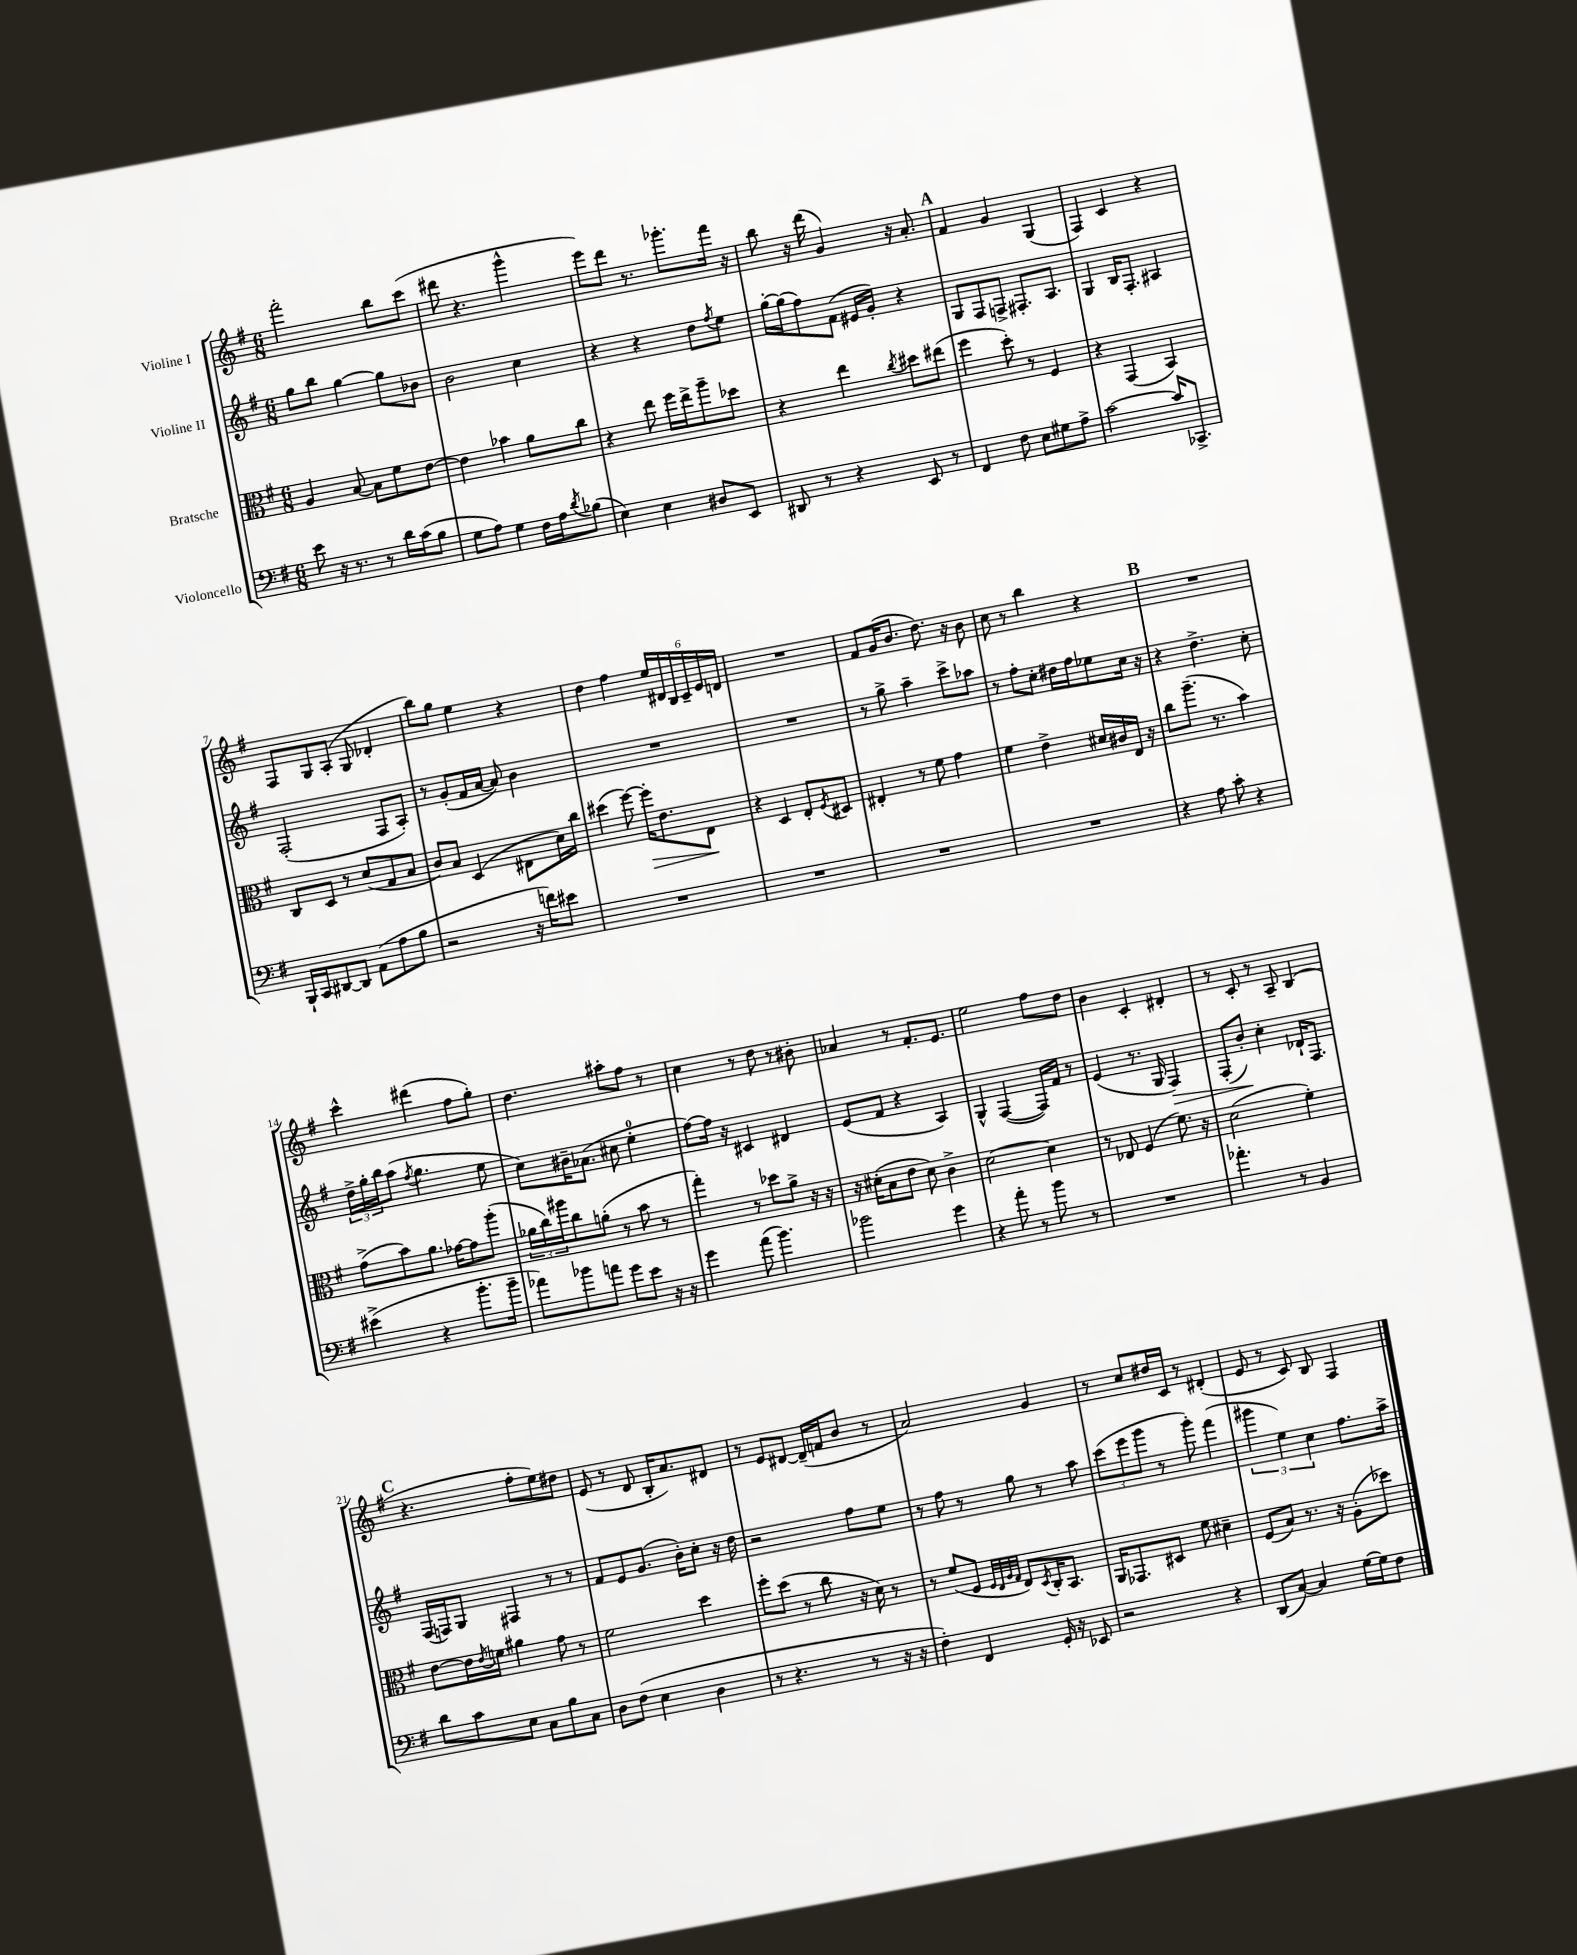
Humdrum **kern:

**kern	**kern	**dynam	**kern	**dynam	**kern
*part4	*part3	*part3	*part2	*part2	*part1
*staff4	*staff3	*staff3	*staff2	*staff2	*staff1
*I"Violoncello	*I"Bratsche	*	*I"Violine II	*	*I"Violine I
*clefF4	*clefC3	*	*clefG2	*	*clefG2
*k[f#]	*k[f#]	*	*k[f#]	*	*k[f#]
*M6/8	*M6/8	*	*M6/8	*	*M6/8
=1	=1	=1	=1	=1	=1
8e\	4A/	.	8gg\L	.	2fff#'\
16r	.	.	8bb\J	.	.
8.r	.	.	.	.	.
.	[8B/	.	[4gg\	.	.
8r	8B\L]	.	.	.	.
16d\LL	8f#\	.	8gg\L]	.	8bb\L
(16c\J	.	.	.	.	.
8B\J	[8e\J	.	8b-X\J	.	(8ccc\J
=2	=2	=2	=2	=2	=2
8G\L	4e\]	.	2b\	.	8ddd#X\
8A\J)	.	.	.	.	4.r
4G\	4b-X\	.	.	.	.
16F#\LL	8a\L	.	4cc\	.	4ggg^^\
16A\J	.	.	.	.	.
8qd/	.	.	.	.	.
(8B-X\J	8cc\J	.	.	.	.
=3	=3	=3	=3	=3	=3
4E\)	4r	.	4r	.	8eee\L)
.	.	.	.	.	8ddd\J
4E\	8ee\	.	4r	.	8.r
.	16ff#\LL	.	.	.	.
.	16ee^\J	.	.	.	8.ggg-X'\L
8D#X/L	8aa~\	.	8dd\L	.	.
.	.	.	8qff#/	.	.
8EE/J	8dd-X\J	.	8ee\J	.	16fff#\Jk
.	.	.	.	.	16r
=4	=4	=4	=4	=4	=4
8DD#X/	4r	.	[16gg'\LL	.	8bb\
.	.	.	(16gg\J]	.	.
8r	.	.	8ff#\)	.	16r
.	.	.	.	.	(16ddd\
4r	4ee\	.	(8f#\J	.	4g/)
.	.	.	16e#X/LL	.	.
.	.	.	16g'/JJ)	.	.
.	8qcc/	.	.	.	.
8EE/	8dd#X\L	.	4r	.	16r
.	.	.	.	.	8.a'/
8r	(8ee#X\J	.	.	.	.
!!LO:REH:place=s1:t=A
=5	=5	=5	=5	=5	=5
4FF#/	4ff#\	.	8G/L	.	4f#/
.	.	.	8F#/	.	.
8F#\	8dd'\)	.	8Fn^/J	.	4g/
8E\L	8r	.	8.F#X'/L	.	.
8G#X\	4F#/	.	.	.	(4G/
.	.	.	8.A/J	.	.
8A^\J	.	.	.	.	.
=6	=6	=6	=6	=6	=6
[2c\	4r	.	4G/	.	4F#/)
.	(4GG/	.	16B/KL	.	4c/
.	.	.	8.F#'/J	.	.
16c/KL]	4BB/)	.	4A#X/	.	4r
8.CC-X^/J	.	.	.	.	.
!!LO:LB:g=z
=7	=7	=7	=7	=7	=7
16BBB`/LL	8C/L	.	(2F#'/	.	8F#/L
16CC/J	.	.	.	.	.
[8DD#X/	8D/J	.	.	.	8G/
8DD#/J]	8r	.	.	.	(8A'/J
(8AA\L	(8d/L	.	.	.	8G/
8A\	8G/	.	8F#/L	.	4d-X'/
8B\J	8B/J	.	8A'/J)	.	.
=8	=8	=8	=8	=8	=8
2r	8c/L)	.	8r	.	8bb\L)
.	8B/J	.	(8g'/L	.	8gg\J
.	(4D/	.	16f#/L	.	4ee\
.	.	.	[16a/JJ	.	.
.	.	.	8a/])	.	.
16r	8E#X\L	.	4b\	.	4r
16fn\KL)	.	.	.	.	.
8e#X\J	16d\L)	.	.	.	.
.	16cc\JJ	.	.	.	.
=9	=9	=9	=9	=9	=9
2.r	(4dd#X\	.	2.r	.	4dd\
.	[8ff#\)	.	.	.	4ff#\
!	!	!LO:HP:b	!	!	!
.	16ff#'\KL]	>	.	.	.
.	8.e\	.	.	.	.
.	.	.	.	.	24ee/LL
.	.	.	.	.	24d#X/
.	.	.	.	.	24B/
.	8E\J	.	.	.	24c~/
.	.	.	.	.	24e/
.	.	.	.	.	24dn/JJ
.	.	]	.	.	.
=10	=10	=10	=10	=10	=10
2.r	4r	.	2.r	.	2.r
.	4D/	.	.	.	.
.	8E'/L	.	.	.	.
.	8qF#/	.	.	.	.
.	8D#X/J	.	.	.	.
=11	=11	=11	=11	=11	=11
2.r	4E#X'/	.	8r	.	8f#/L
.	.	.	8gg^\	.	(16g/K
.	.	.	.	.	8.b/J
.	8r	.	4aa~\	.	.
.	8f#\	.	.	.	8.dd\)
.	4g\	.	8ccc^\L	.	.
.	.	.	.	.	16r
.	.	.	8aa-X\J	.	8b\
=12	=12	=12	=12	=12	=12
2.r	4f#\	.	8r	.	8cc\
.	.	.	8ff#'\L	.	8r
.	4e^\	.	8cc'\J	.	4bb\
.	.	.	16dd#X\LL	.	.
.	.	.	16ff#\J	.	.
.	16d#X/LL	.	8ee-X\	.	4r
.	16c#X/	.	.	.	.
.	16E/JJ	.	16cc\Jk	.	.
.	16r	.	16r	.	.
!!LO:REH:place=s1:t=B
=13	=13	=13	=13	=13	=13
4r	8cc\L	.	4r	.	2.r
.	(8.aa~\J	.	.	.	.
8A\	.	.	4.dd^\	.	.
.	8.r	.	.	.	.
8c'\	.	.	.	.	.
4r	4b\)	.	.	.	.
.	.	.	8cc'\	.	.
!!LO:LB:g=z
=14	=14	=14	=14	=14	=14
(4e#X^\	(8g^\L	.	24dd^\LL	.	4ccc^^\
.	.	.	24gg'\	.	.
.	.	.	24bb\J	.	.
.	8b\)	.	(8aa\J	.	.
.	.	.	8qff#/	.	.
4r	8.a\J	.	4.gg\	.	(4ddd#X\
.	[16g-X\KL	.	.	.	.
8.b'\L	8g-\]	.	.	.	8ff#\L
.	(8aa'\J	.	8ee\	.	8gg'\J)
16b~\Jk	.	.	.	.	.
=15	=15	=15	=15	=15	=15
8a-X\L)	24a-X\LL	.	8cc\L)	.	4.dd\
.	24cc\)	.	.	.	.
.	24aa#X\J	.	.	.	.
8b-X\	8cc\	.	16b#X~\K	.	.
.	.	.	(8.a-X\J	.	.
8an\J	(8an'\J	.	.	.	.
8g\L	8r	.	8cc#X\	.	8aa#X'\L
8e\J	8b\	.	4ee'\	.	8ff#\J
16r	8r	.	.	.	8r
16r	.	.	.	.	.
=16	=16	=16	=16	=16	=16
4g\	4gg'\)	.	[8ff#\L)	.	4cc\
.	.	.	16ff#\Jk]	.	.
.	.	.	16r	.	.
(8a\	8r	.	4c#X/	.	8r
4.b\)	8dd-X\L	.	.	.	8dd\
.	8a^\J	.	4d#X/	.	8r
.	16r	.	.	.	8b#X'\
.	16r	.	.	.	.
=17	=17	=17	=17	=17	=17
2b-X\	16r	.	(8e/L	.	4a-X/
.	(16d#X'\KL	.	.	.	.
.	8B\	.	8f#/J	.	.
.	8e\J	.	4r	.	8r
.	8d#\)	.	.	.	8.f#'/L
4g\	4c^\	.	4A/)	.	.
.	.	.	.	.	8.e/J
=18	=18	=18	=18	=18	=18
4r	[2d\	.	4G^^/	.	2ee\
8a'\	.	.	([4F#/	.	.
8r	.	.	.	.	.
8b\	4d\]	.	16F#/LL])	.	8ff#\L
.	.	.	16f#/JJ	.	.
8r	.	.	8r	.	8dd\J
=19	=19	=19	=19	=19	=19
2.r	8r	.	(4e/	.	4b\
.	8E-X/	.	.	.	.
.	(4F#/	.	8.r	.	4c'/
.	.	.	16G/	.	.
!	!	!	!	!LO:HP:b	!
.	8.f#\)	.	4F#/)	>	4d#X'/
.	16r	.	.	.	.
=20	=20	=20	=20	=20	=20
4.a-X'\	(2d\	.	(8F#'/L	.	8r
.	.	.	8b'/J)	.	8c'/
.	.	.	4cc'\	]	8r
8r	.	.	.	.	8A~/
4BB/	4f#'\)	.	16d-X`/KL	.	(4B/
.	.	.	8.F#/J	.	.
!!LO:LB:g=z
!!LO:REH:place=s1:t=C
=21	=21	=21	=21	=21	=21
8d\L	[8e\L	.	(16F#/LL	.	4.r
.	.	.	16Fn/J)	.	.
8c\	16e\L]	.	8G/J	.	.
.	8qe/	.	.	.	.
.	16fn\JJ	.	.	.	.
8E\J	4a#X\	.	4F#X/	.	.
8C\L	.	.	.	.	8ff#'\L
8B\	8g\	.	8r	.	8ee\)
8C\J	8r	.	8r	.	8dd#X\J
=22	=22	=22	=22	=22	=22
8D\L	2f#\	.	8f#/L	.	(8e/
(8F#\J	.	.	8e/	.	8r
4E\	.	.	(8.g/J	.	8d/
.	.	.	.	.	16B'/KL
.	.	.	16b'\KL)	.	8.a/)
4D\	4dd\	.	8cc'\J	.	.
.	.	.	16r	.	8d#X/J
.	.	.	16dd\	.	.
=23	=23	=23	=23	=23	=23
8r	8ff#'\L	.	2r	.	8r
4.r	(8dd\J	.	.	.	8e/L
.	8r	.	.	.	[8d#X/J
.	8cc\	.	.	.	(16d#~/LL]
.	.	.	.	.	16fn/J
8r	16r	.	8ff#\L	.	8b/J
.	16d\)	.	.	.	.
16r	8r	.	8ee\J	.	8r
16r	.	.	.	.	.
=24	=24	=24	=24	=24	=24
4F#'\)	8r	.	8r	.	2a/)
.	(8f#/L	.	8ff#\	.	.
4FF#/	8F#/J	.	8r	.	.
.	32qqF#/LLL	.	.	.	.
.	32qqE/	.	.	.	.
.	32qqA/	.	.	.	.
.	32qqG/JJJ	.	.	.	.
.	8E/L)	.	8gg\	.	.
.	8qD/	.	.	.	.
16GG'/	16C'/K	.	8r	.	4g/
16r	8.BB/J	.	.	.	.
8EE-X/	.	.	8aa\	.	.
=25	=25	=25	=25	=25	=25
2r	16AA/KL	.	(12ccc\L	.	8r
.	8.GG-X/	.	.	.	.
.	.	.	12eee\	.	.
.	.	.	.	.	8cc/L
.	.	.	12ggg\J	.	.
.	8D#X/J	.	8r	.	16dd#X/L
.	.	.	.	.	16c/JJ
.	8f#\	.	8ggg'\)	.	8r
4r	4d#X~\	.	(4fff#\	.	(4d#X'/
=26	=26	=26	=26	=26	=26
(8DD/L	(8F#/L	.	6ggg#X\	.	8e/
[8C/J)	8B/J)	.	.	.	8r
.	.	.	6ee\)	.	.
4C/]	8.r	.	.	.	8c/)
.	.	.	6cc\	.	.
.	.	.	.	.	8B/
.	16r	.	.	.	.
[16G\LL	(8A'\L	.	8.ff#\L	.	4F#/
16G\J]	.	.	.	.	.
8F#\J	8dd-X\J)	.	.	.	.
.	.	.	16aa^\Jk	.	.
==	==	==	==	==	==
*-	*-	*-	*-	*-	*-
